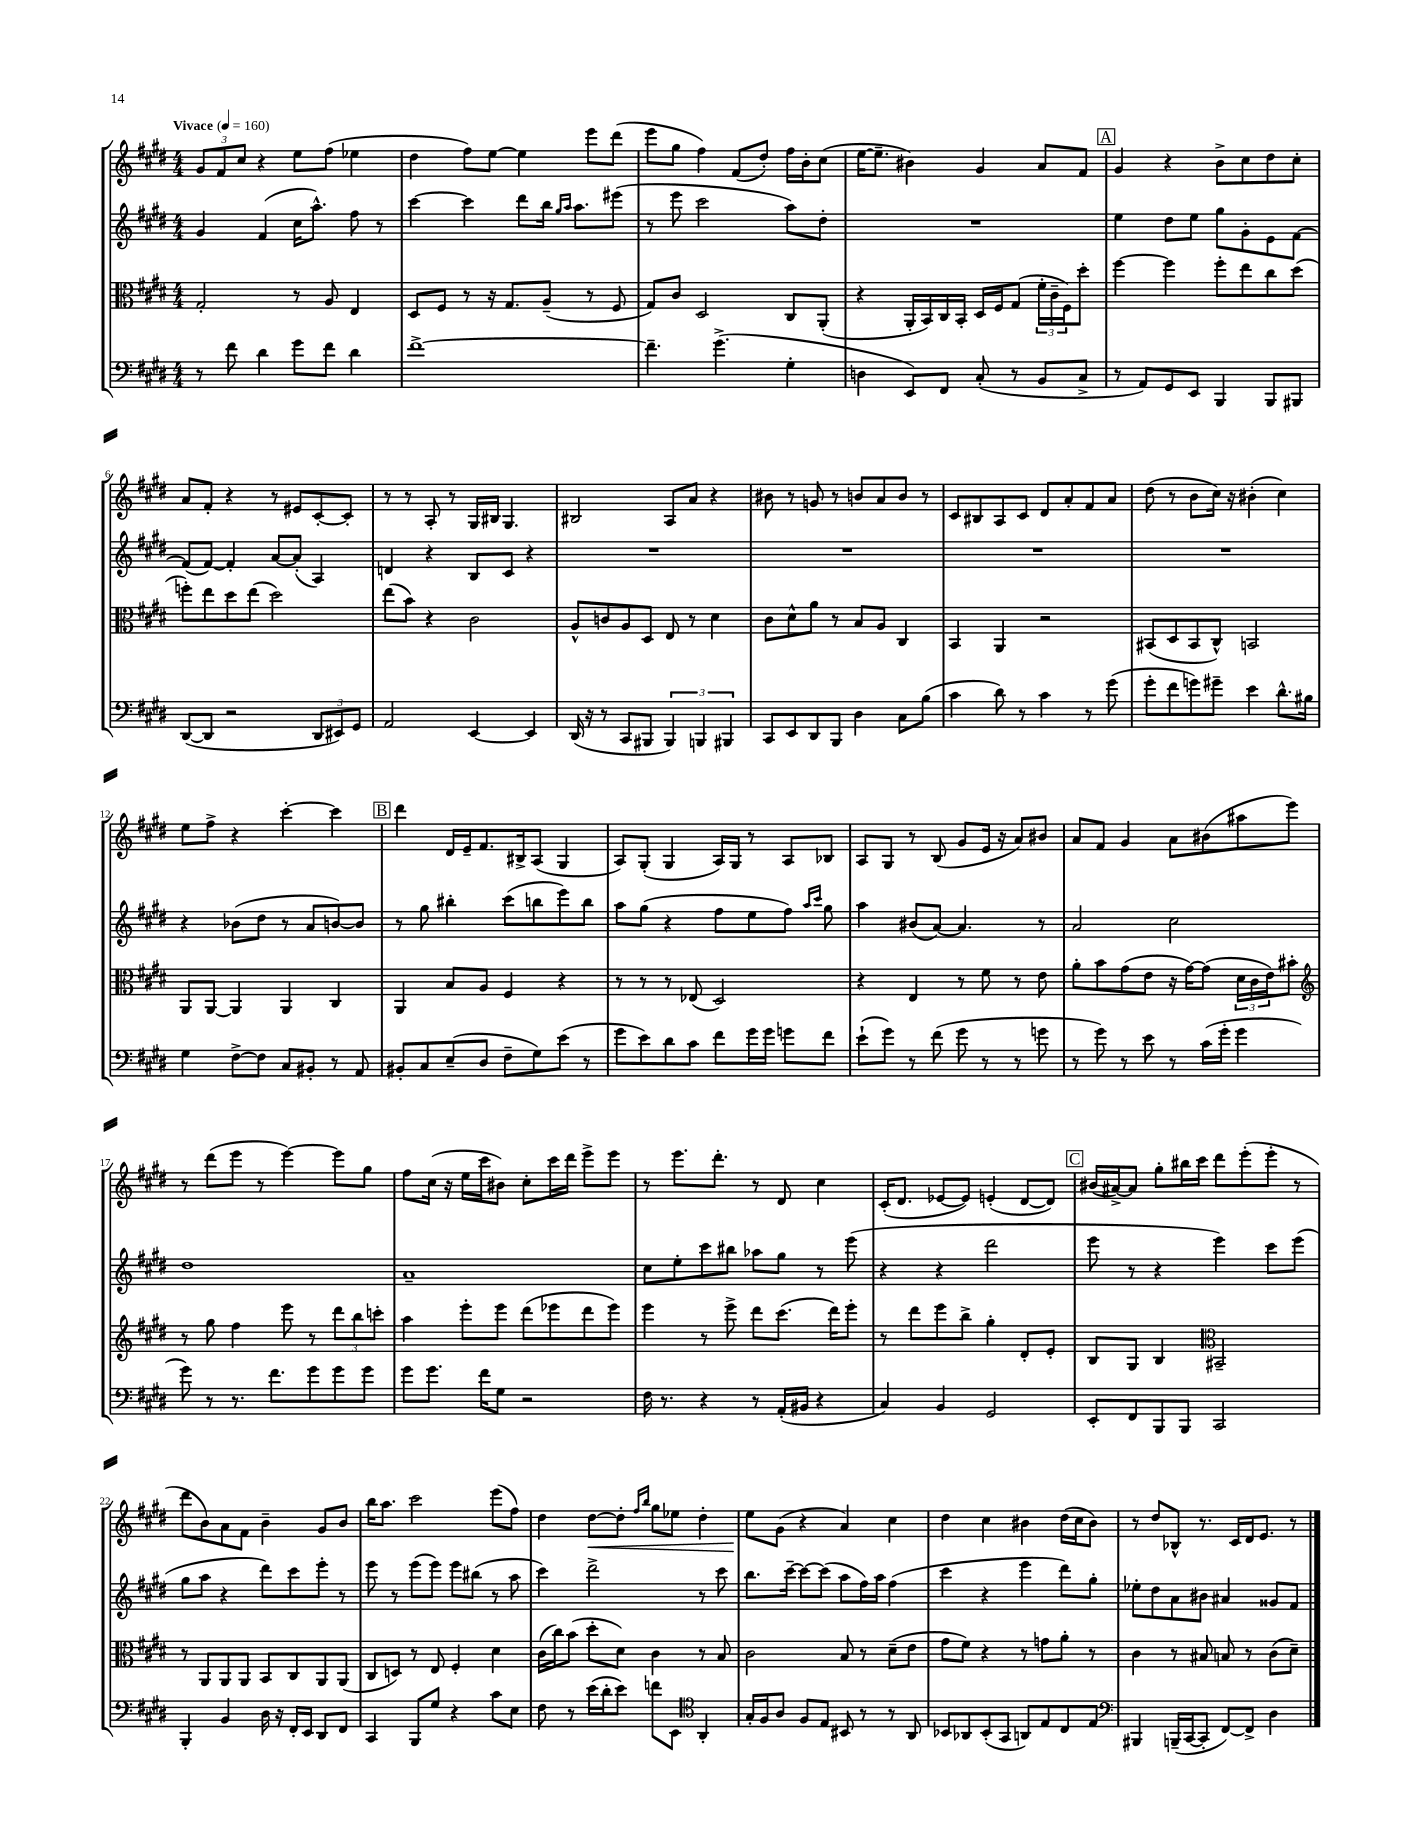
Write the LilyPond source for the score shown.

<<
\new StaffGroup <<
\new Staff = "s0" {
    \clef treble \key e \major \numericTimeSignature \time 4/4 \tempo "Vivace" 4 = 160
    \tuplet 3/2 { gis'8 fis'8 cis''8 } r4 e''8 fis''8( ees''4 |
    dis''4 fis''8) e''8~ e''4 e'''8 dis'''8( |
    e'''8 gis''8 fis''4) fis'8( dis''8-.) fis''16 b'16-. cis''8( |
    e''16~ e''8.-- bis'4) gis'4 a'8 fis'8 |
    \mark \markup { \box "A" } gis'4 r4 b'8-> cis''8 dis''8 cis''8-. |
    a'8 fis'8-. r4 r8 eis'8 cis'8~-. cis'8-. |
    r8 r8 a8-. r8 gis16 bis16 gis4. |
    bis2 a8 a'8 r4 |
    bis'8 r8 g'8 r8 b'8 a'8 b'8 r8 |
    cis'8 bis8 a8 cis'8 dis'8 a'8-. fis'8 a'8 |
    dis''8( r8 b'8 cis''16) r16 bis'4-.( cis''4) |
    e''8 fis''8-> r4 cis'''4~-. cis'''4 |
    \mark \markup { \box "B" } dis'''4 dis'16 e'16-- fis'8. bis16-> a8( gis4 |
    a8) gis8-.( gis4 a16) gis16 r8 a8 bes8 |
    a8 gis8 r8 b8( gis'8 e'16 r16 a'8) bis'8 |
    a'8 fis'8 gis'4 a'8 bis'8( ais''8 e'''8) |
    r8 dis'''8( e'''8 r8 e'''4~) e'''8 gis''8 |
    fis''8 cis''16( r16 e''16 cis'''16 bis'8) cis''8-. cis'''16 dis'''16 e'''8-> e'''8 |
    r8 e'''8. dis'''8.-. r8 dis'8 cis''4 |
    cis'16-.( dis'8. ees'8~ ees'8) e'4-.( dis'8~ dis'8) |
    \mark \markup { \box "C" } bis'16( ais'16~->) ais'8 gis''8-. bis''16 cis'''16 dis'''8 e'''8-.( e'''8-. r8 |
    dis'''8 b'8) a'8 fis'8 b'4-- gis'8 b'8 |
    b''16 a''8. cis'''2 e'''8( fis''8) |
    dis''4 dis''8~\< dis''8-. \grace { fis''16 b''16 } gis''8 ees''8 dis''4-. |
    e''8\! gis'8( r4 a'4) cis''4 |
    dis''4 cis''4 bis'4 dis''16( cis''16 bis'8) |
    r8 dis''8 bes8-^ r8. cis'16 dis'16 e'8. r8 \bar "|." |
}
\new Staff = "s1" {
    \clef treble \key e \major \numericTimeSignature \time 4/4
    gis'4 fis'4( cis''16 a''8.-^) fis''8 r8 |
    cis'''4~ cis'''4 dis'''8 b''16 \grace { gis''16 a''16 } a''8. eis'''8( |
    r8 e'''8 cis'''2 a''8) dis''8-. |
    R1 |
    \mark \markup { \box "A" } e''4 dis''8 e''8 gis''8 gis'8-. e'8 fis'8~ |
    fis'8( fis'8~) fis'4-. a'8~ a'8-.( a4) |
    d'4 r4 b8 cis'8 r4 |
    R1 |
    R1 |
    R1 |
    R1 |
    r4 bes'8( dis''8 r8 a'8 b'8~) b'8 |
    \mark \markup { \box "B" } r8 gis''8 bis''4-. cis'''8( b''8 e'''8) b''8 |
    a''8 gis''8( r4 fis''8 e''8 fis''8) \grace { a''16 cis'''16 } gis''8 |
    a''4 bis'8( a'8~) a'4. r8 |
    a'2 cis''2 |
    dis''1 |
    a'1-- |
    cis''8 e''8-. cis'''8 bis''8 aes''8 gis''8 r8 e'''8( |
    r4 r4 dis'''2 |
    \mark \markup { \box "C" } e'''8 r8 r4 e'''4) cis'''8 e'''8( |
    gis''8 a''8 r4 dis'''8) cis'''8 e'''8-. r8 |
    e'''8 r8 e'''8( e'''8) e'''8 bis''8( r8 a''8 |
    cis'''4) dis'''2-> r8 cis'''8 |
    b''8. cis'''16~-- cis'''8~ cis'''8( a''8 fis''16) a''16 fis''4( |
    cis'''4 r4 e'''4 dis'''8) gis''8-. |
    ees''8-. dis''8 a'8 bis'8 ais'4 gisis'8 fis'8 \bar "|." |
}
\new Staff = "s2" {
    \clef alto \key e \major \numericTimeSignature \time 4/4
    gis2-. r8 a8 e4 |
    dis8 fis8 r8 r16 gis8. a8--( r8 fis8 |
    gis8) cis'8 dis2 cis8 a,8-.( |
    r4 a,16-. b,16) cis16 b,16-. dis16 fis16 gis8( \tuplet 3/2 { fis'16-. cis'16-- fis16) } dis''8-. |
    \mark \markup { \box "A" } fis''4~ fis''4 fis''8-. e''8 cis''8 dis''8( |
    f''8-.) e''8 dis''8 e''8( dis''2) |
    e''8( b'8) r4 cis'2 |
    a8-^ c'8 a8 dis8 e8 r8 dis'4 |
    cis'8 dis'8-^ a'8 r8 b8 a8 cis4 |
    b,4 a,4 r2 |
    bis,8( dis8 bis,8 cis8-^) b,2 |
    a,8 a,8~ a,4 a,4 cis4 |
    \mark \markup { \box "B" } a,4 b8 a8 fis4 r4 |
    r8 r8 r8 ees8( dis2) |
    r4 e4 r8 fis'8 r8 e'8 |
    a'8-. b'8 gis'8( e'8 r16 gis'16~) gis'8( \tuplet 3/2 { dis'16 cis'16 e'16) } bis'8-. |
    \clef treble r8 gis''8 fis''4 e'''8 r8 \tuplet 3/2 { dis'''8 b''8 c'''8-. } |
    a''4 e'''8-. e'''8 dis'''8( ees'''8 dis'''8 ees'''8) |
    e'''4 r8 e'''8-> dis'''8 cis'''8.( dis'''16) e'''8-. |
    r8 dis'''8 e'''8 b''8-> gis''4-. dis'8-. e'8-. |
    \mark \markup { \box "C" } b8 gis8 b4 \clef alto bis,2-- |
    r8 a,8 a,8 a,8 b,8 cis8 a,8 a,8( |
    cis8 d8) r8 e8 fis4-. dis'4 |
    cis'16( cis''16) b'8( dis''8-. dis'8) cis'4 r8 b8 |
    cis'2 b8 r8 dis'8--( e'8 |
    gis'8 fis'8) r4 r8 g'8 a'8-. r8 |
    cis'4 r8 bis8 b8 r8 cis'8( dis'8--) \bar "|." |
}
\new Staff = "s3" {
    \clef bass \key e \major \numericTimeSignature \time 4/4
    r8 fis'8 dis'4 gis'8 fis'8 dis'4 |
    fis'1~-> |
    fis'4.-- gis'4.->( gis4-. |
    d4 e,8) fis,8 cis8-.( r8 b,8 cis8-> |
    \mark \markup { \box "A" } r8 a,8) gis,8 e,8 b,,4 b,,8 bis,,8 |
    dis,8~( dis,8 r2 \tuplet 3/2 { dis,8 eis,8) gis,8 } |
    a,2 e,4~ e,4 |
    dis,16( r16 r8 cis,8 bis,,8 \tuplet 3/2 { bis,,4) b,,4 bis,,4 } |
    cis,8 e,8 dis,8 b,,8 dis4 cis8 b8( |
    cis'4 dis'8) r8 cis'4 r8 gis'8( |
    gis'8-. fis'8 g'8) gis'8-- e'4 dis'8.-^ bis16 |
    gis4 fis8~-> fis8 cis8 bis,8-. r8 a,8 |
    \mark \markup { \box "B" } bis,8-. cis8 e8--( dis8 fis8-- gis8) e'8( r8 |
    gis'8 e'8) dis'8 cis'8 fis'8 gis'16 gis'16 g'8 fis'8 |
    e'8-!( gis'8) r8 fis'8( gis'8 r8 r8 g'8 |
    r8 gis'8) r8 e'8 r8 cis'16( gis'16-. gis'4 |
    gis'8) r8 r8. fis'8. gis'8 gis'8 gis'8 |
    gis'8 gis'8. fis'16 gis8 r2 |
    fis16 r8. r4 r8 a,16-.( bis,16 r4 |
    cis4) b,4 gis,2 |
    \mark \markup { \box "C" } e,8-. fis,8 b,,8 b,,8 cis,2 |
    b,,4-. b,4 dis16 r16 fis,16-. e,16 dis,8 fis,8 |
    cis,4 b,,8 gis8 r4 cis'8 e8 |
    fis8 r8 e'16( dis'16-. e'8) f'8 e,8 \clef tenor a,4-. |
    gis16-. fis16 a8 fis8 e8 bis,8 r8 r8 a,8 |
    bes,8 aes,8 bes,8-.( gis,8 a,8) e8 cis8 e8 |
    \clef bass bis,,4 b,,16--( cis,16~ cis,8-. fis,8~) fis,8-> dis4 \bar "|." |
}
>>
>>
